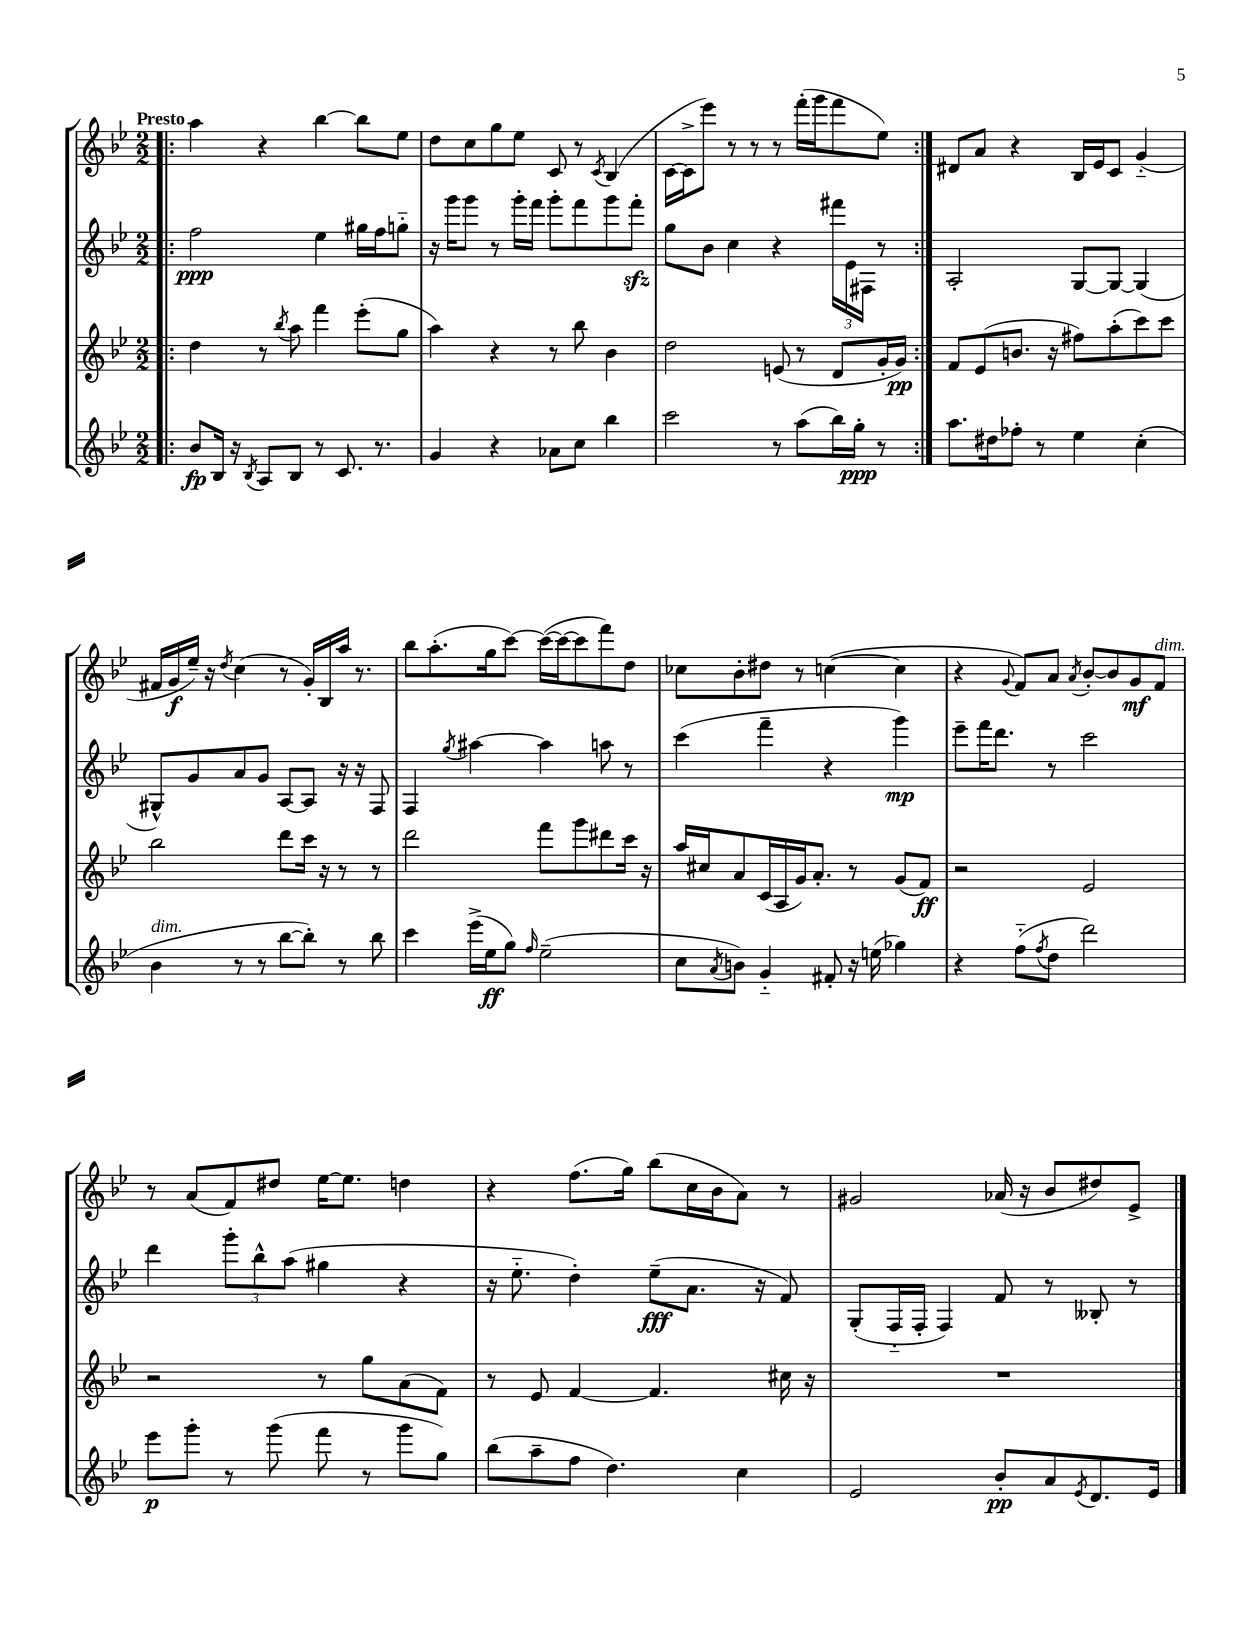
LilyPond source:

<<
\new StaffGroup <<
\new Staff = "s0" {
    \clef treble \key bes \major \numericTimeSignature \time 2/2 \tempo "Presto"
    \repeat volta 2 { \bar ".|:" a''4 r4 bes''4~ bes''8 ees''8 |
    d''8 c''8 g''8 ees''8 c'8 r8 \acciaccatura { c'8 } bes4( |
    c'16~ c'16-> ees'''8) r8 r8 r8 f'''16-.( g'''16 f'''8 ees''8) | }
    dis'8 a'8 r4 bes16 ees'16 c'8 g'4-_( |
    fis'16 g'16\f ees''16--) r16 \acciaccatura { d''8 } c''4( r8 g'16-.) bes16 a''16 r8. |
    bes''8 a''8.-.( g''16 c'''8~) c'''16~( c'''16~ c'''8 f'''8) d''8 |
    ces''8 bes'8-. dis''8 r8 c''4~( c''4 |
    r4 \appoggiatura { g'8 } f'8) a'8 \acciaccatura { a'8 } bes'8~-. bes'8 g'8\mf f'8^\markup { \italic "dim." } |
    r8 a'8( f'8) dis''8 ees''16~ ees''8. d''4 |
    r4 f''8.( g''16) bes''8( c''16 bes'16 a'8) r8 |
    gis'2 aes'16( r16 bes'8 dis''8) ees'8-> \bar "|." |
}
\new Staff = "s1" {
    \clef treble \key bes \major \numericTimeSignature \time 2/2
    \repeat volta 2 { \bar ".|:" f''2\ppp ees''4 gis''16 f''16 g''8-_ |
    r16 g'''16 g'''8 r8 g'''16-. f'''16 g'''8-. f'''8 g'''8 f'''8-.\sfz |
    g''8 bes'8 c''4 r4 \tuplet 3/2 { fis'''16 ees'16 fis16 } r8 | }
    a2-. g8~ g8~ g4( |
    gis8-^) g'8 a'8 g'8 a8~ a8 r16 r16 f8 |
    f4 \acciaccatura { g''8 } ais''4~ ais''4 a''8 r8 |
    c'''4( f'''4-- r4 g'''4\mp) |
    ees'''8-- f'''16 d'''8. r8 c'''2 |
    d'''4 \tuplet 3/2 { g'''8-. bes''8-^ a''8( } gis''4 r4 |
    r16 ees''8.-_ d''4-.) ees''8--\fff( a'8. r16 f'8) |
    g8-.( f16-_ f16-. f4) f'8 r8 beses8-. r8 \bar "|." |
}
\new Staff = "s2" {
    \clef treble \key bes \major \numericTimeSignature \time 2/2
    \repeat volta 2 { \bar ".|:" d''4 r8 \acciaccatura { bes''8 } a''8 f'''4 ees'''8-.( g''8 |
    a''4) r4 r8 bes''8 bes'4 |
    d''2 e'8( r8 d'8 g'16-. g'16\pp) | }
    f'8 ees'8( b'8. r16 fis''8) a''8-.( c'''8) c'''8 |
    bes''2 d'''8 c'''16 r16 r8 r8 |
    d'''2 f'''8 g'''8 dis'''8 c'''16 r16 |
    a''16 cis''16 a'8 c'16( a16 g'16) a'8.-. r8 g'8( f'8\ff) |
    r2 ees'2 |
    r2 r8 g''8 a'8( f'8) |
    r8 ees'8 f'4~ f'4. cis''16 r16 |
    R1 \bar "|." |
}
\new Staff = "s3" {
    \clef treble \key bes \major \numericTimeSignature \time 2/2
    \repeat volta 2 { \bar ".|:" bes'8\fp bes16 r16 \acciaccatura { bes8 } a8 bes8 r8 c'8. r8. |
    g'4 r4 aes'8 c''8 bes''4 |
    c'''2 r8 a''8( bes''16) g''16-.\ppp r8 | }
    a''8. dis''16 fes''8-. r8 ees''4 c''4-.( |
    bes'4^\markup { \italic "dim." } r8 r8 bes''8~ bes''8-.) r8 bes''8 |
    c'''4 ees'''16->( ees''16\ff g''8) \grace { f''16 } ees''2--( |
    c''8 \acciaccatura { a'8 } b'8) g'4-_ fis'8-. r16 e''16( ges''4) |
    r4 f''8-_( \acciaccatura { f''8 } d''8 d'''2) |
    ees'''8\p g'''8-. r8 g'''8( f'''8 r8 g'''8 g''8) |
    bes''8( a''8-- f''8 d''4.) c''4 |
    ees'2 bes'8-.\pp a'8 \acciaccatura { ees'8 } d'8. ees'16 \bar "|." |
}
>>
>>
\layout { \context { \Score \remove "Bar_number_engraver" } }
